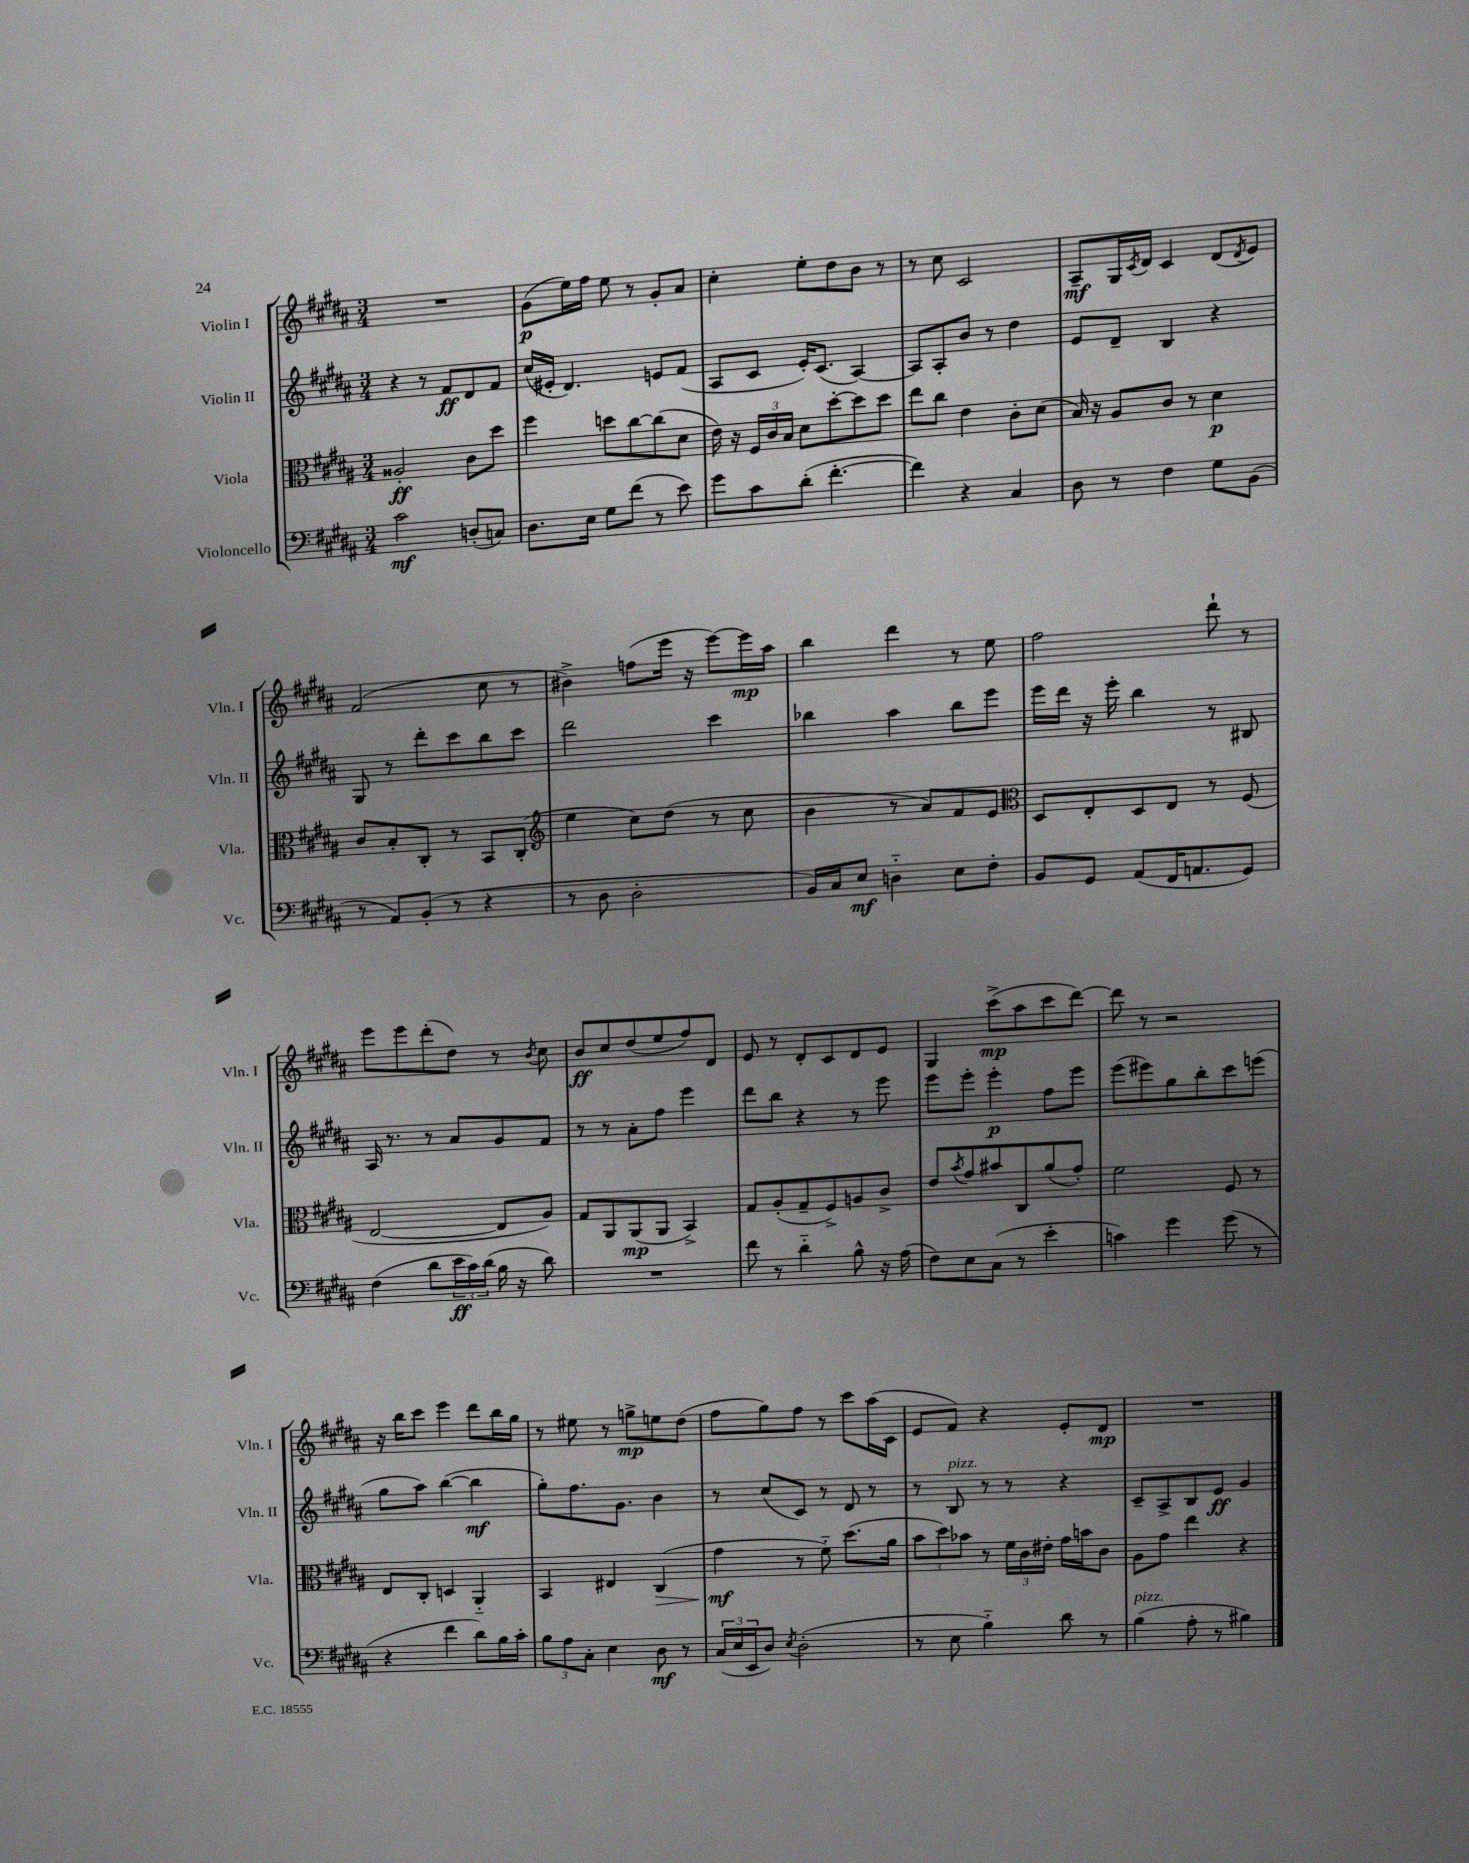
<<
\new StaffGroup <<
\new Staff = "s0" \with { instrumentName = "Violin I" shortInstrumentName = "Vln. I" } {
    \clef treble \key b \major \numericTimeSignature \time 3/4
    R2. |
    gis'8\p( e''16) fis''16 e''8 r8 gis'8-. ais'8 |
    cis''4-. e''8-. dis''8 b'8 r8 |
    r8 cis''8 cis'2 |
    ais8--\mf gis16 \acciaccatura { cis'8 } dis'16 cis'4 dis'8( \acciaccatura { dis'8 } e'8) |
    fis'2( cis''8 r8 |
    bis'4->) f''8( e'''16 r16 e'''8~) e'''16\mp ais''16 |
    b''4 dis'''4 r8 e''8 |
    fis''2 dis'''8-! r8 |
    e'''8 e'''8 dis'''8-.( dis''8) r8 \acciaccatura { b'8 } cis''8 |
    b'8\ff cis''8 dis''8( e''8 fis''8) dis'8 |
    e'8 r8 dis'8-. cis'8 dis'8 e'8 |
    gis4 cis'''8->\mp( ais''8 cis'''8 dis'''8~) |
    dis'''8 r8 r2 |
    r16 b''16 cis'''8 e'''4 dis'''8 b''16 gis''16 |
    r8 eis''8 r8 g''8->\mp e''8 dis''8( |
    fis''8 gis''8) fis''8 r8 cis'''8 ais''16( cis'16 |
    e'8 fis'8) r4 e'8-. dis'8\mp |
    R2. \bar "|." |
}
\new Staff = "s1" \with { instrumentName = "Violin II" shortInstrumentName = "Vln. II" } {
    \clef treble \key b \major \numericTimeSignature \time 3/4
    r4 r8 fis'8\ff dis'8 fis'8 |
    cis''16( eis'16-. dis'4.) e'8 fis'8( |
    ais8 cis'8 e'16-.) cis'8.( ais4~) |
    ais8 ais8-. b'8 r8 dis''4 |
    e'8 dis'8-- b4 r4 |
    gis8 r8 dis'''8-. cis'''8 b''8 cis'''8 |
    dis'''2 cis'''4 |
    bes''4 ais''4 bes''8 e'''8 |
    e'''16 dis'''16 r16 e'''16-. b''4 r8 bis8 |
    ais16 r8. r8 ais'8 gis'8 fis'8 |
    r8 r8 ais'8-. fis''8 e'''4 |
    dis'''8 b''8 r4 r8 e'''8 |
    e'''8 e'''8-. e'''4-.\p fis''8 e'''8 |
    e'''8( eis'''8) gis''8 b''8-. cis'''8 e'''8( |
    gis''8 ais''8) b''4~( b''4\mf |
    gis''8-.) fis''8. gis'8. b'4 |
    r8 cis''8( cis'8) r8 dis'8 r8 |
    r8 b8^\markup { \italic "pizz." } r8 r8 r4 |
    cis'8-- ais8-> b8 e'8\ff gis'4 \bar "|." |
}
\new Staff = "s2" \with { instrumentName = "Viola" shortInstrumentName = "Vla." } {
    \clef alto \key b \major \numericTimeSignature \time 3/4
    aisis2-.\ff cis'8 dis''8 |
    fis''4 d''8 cis''8~ cis''8( dis'8 |
    e'16) r16 \tuplet 3/2 { fis16 cis'16 b16 } dis'8 dis''8~-. dis''8 dis''8 |
    e''8 cis''8 e'4 cis'8-. dis'8( |
    b16) r16 ais8 cis'8 r8 dis'4\p |
    cis'8 b8-. cis8-. r8 b,8 cis8-.( |
    \clef treble e''4 cis''8) dis''8( r8 cis''8 |
    b'4 r8 ais'8) fis'8 e'8 |
    \clef alto dis8 e8-. dis8 e8 r8 fis8( |
    e2~ e8 ais8) |
    gis8 ais,8 ais,8\mp( ais,8 b,4->) |
    gis8 ais8-.( gis8-- fis8->) a8 cis'8-> |
    e'8 \acciaccatura { b'8 } gis'8 bis'8 cis8 ais'8( gis'8-.) |
    fis'2 fis8 r8 |
    e8 cis8-. d4 ais,4-_ |
    b,4 eis4 cis4\>( |
    gis'4\mf\! r8 fis'8-_) dis''8.( ais'16 |
    \tuplet 3/2 { b'8 dis''8) bes'8 } r8 \tuplet 3/2 { fis'16 cis'16 eis'16-. } gis'16 b'16 cis'8 |
    ais8 gis'8 e''4 r4 \bar "|." |
}
\new Staff = "s3" \with { instrumentName = "Violoncello" shortInstrumentName = "Vc." } {
    \clef bass \key b \major \numericTimeSignature \time 3/4
    cis'2\mf d8-.( c8) |
    dis8. e16 gis8 fis'8( r8 e'8) |
    gis'8 cis'8 dis'8-.( fis'4.~-. |
    fis'4) r4 cis4 |
    dis8 r8 fis4 gis8 b,8( |
    r8 ais,8) b,8-.( r8 r4 |
    r8 dis8 dis2-. |
    b,16) cis16 e8\mf d4-_ e8 fis8-. |
    b,8 gis,8 ais,8( fis,16 a,8. gis,8) |
    fis4( dis'8 \tuplet 3/2 { e'16\ff cis'16) dis'16( } b16 r16 dis'8) |
    R2. |
    fis'8 r8 dis'4-_ b8-^ r16 ais16( |
    fis8) e8 cis8( r8 e'4-. |
    c'4) gis'4 gis'8( r8 |
    r4 fis'4 dis'8) b16 cis'16-. |
    \tuplet 3/2 { b8 ais8 cis8-. } e4 dis8\mf r8 |
    \tuplet 3/2 { cis16( e16 e,16 } dis8) \acciaccatura { e8 } dis2-.( |
    r8 e8 b4-_) dis'8 r8 |
    b4^\markup { \italic "pizz." }( ais8-. r8 bis4) \bar "|." |
}
>>
>>
\layout { \context { \Score \remove "Bar_number_engraver" } }
